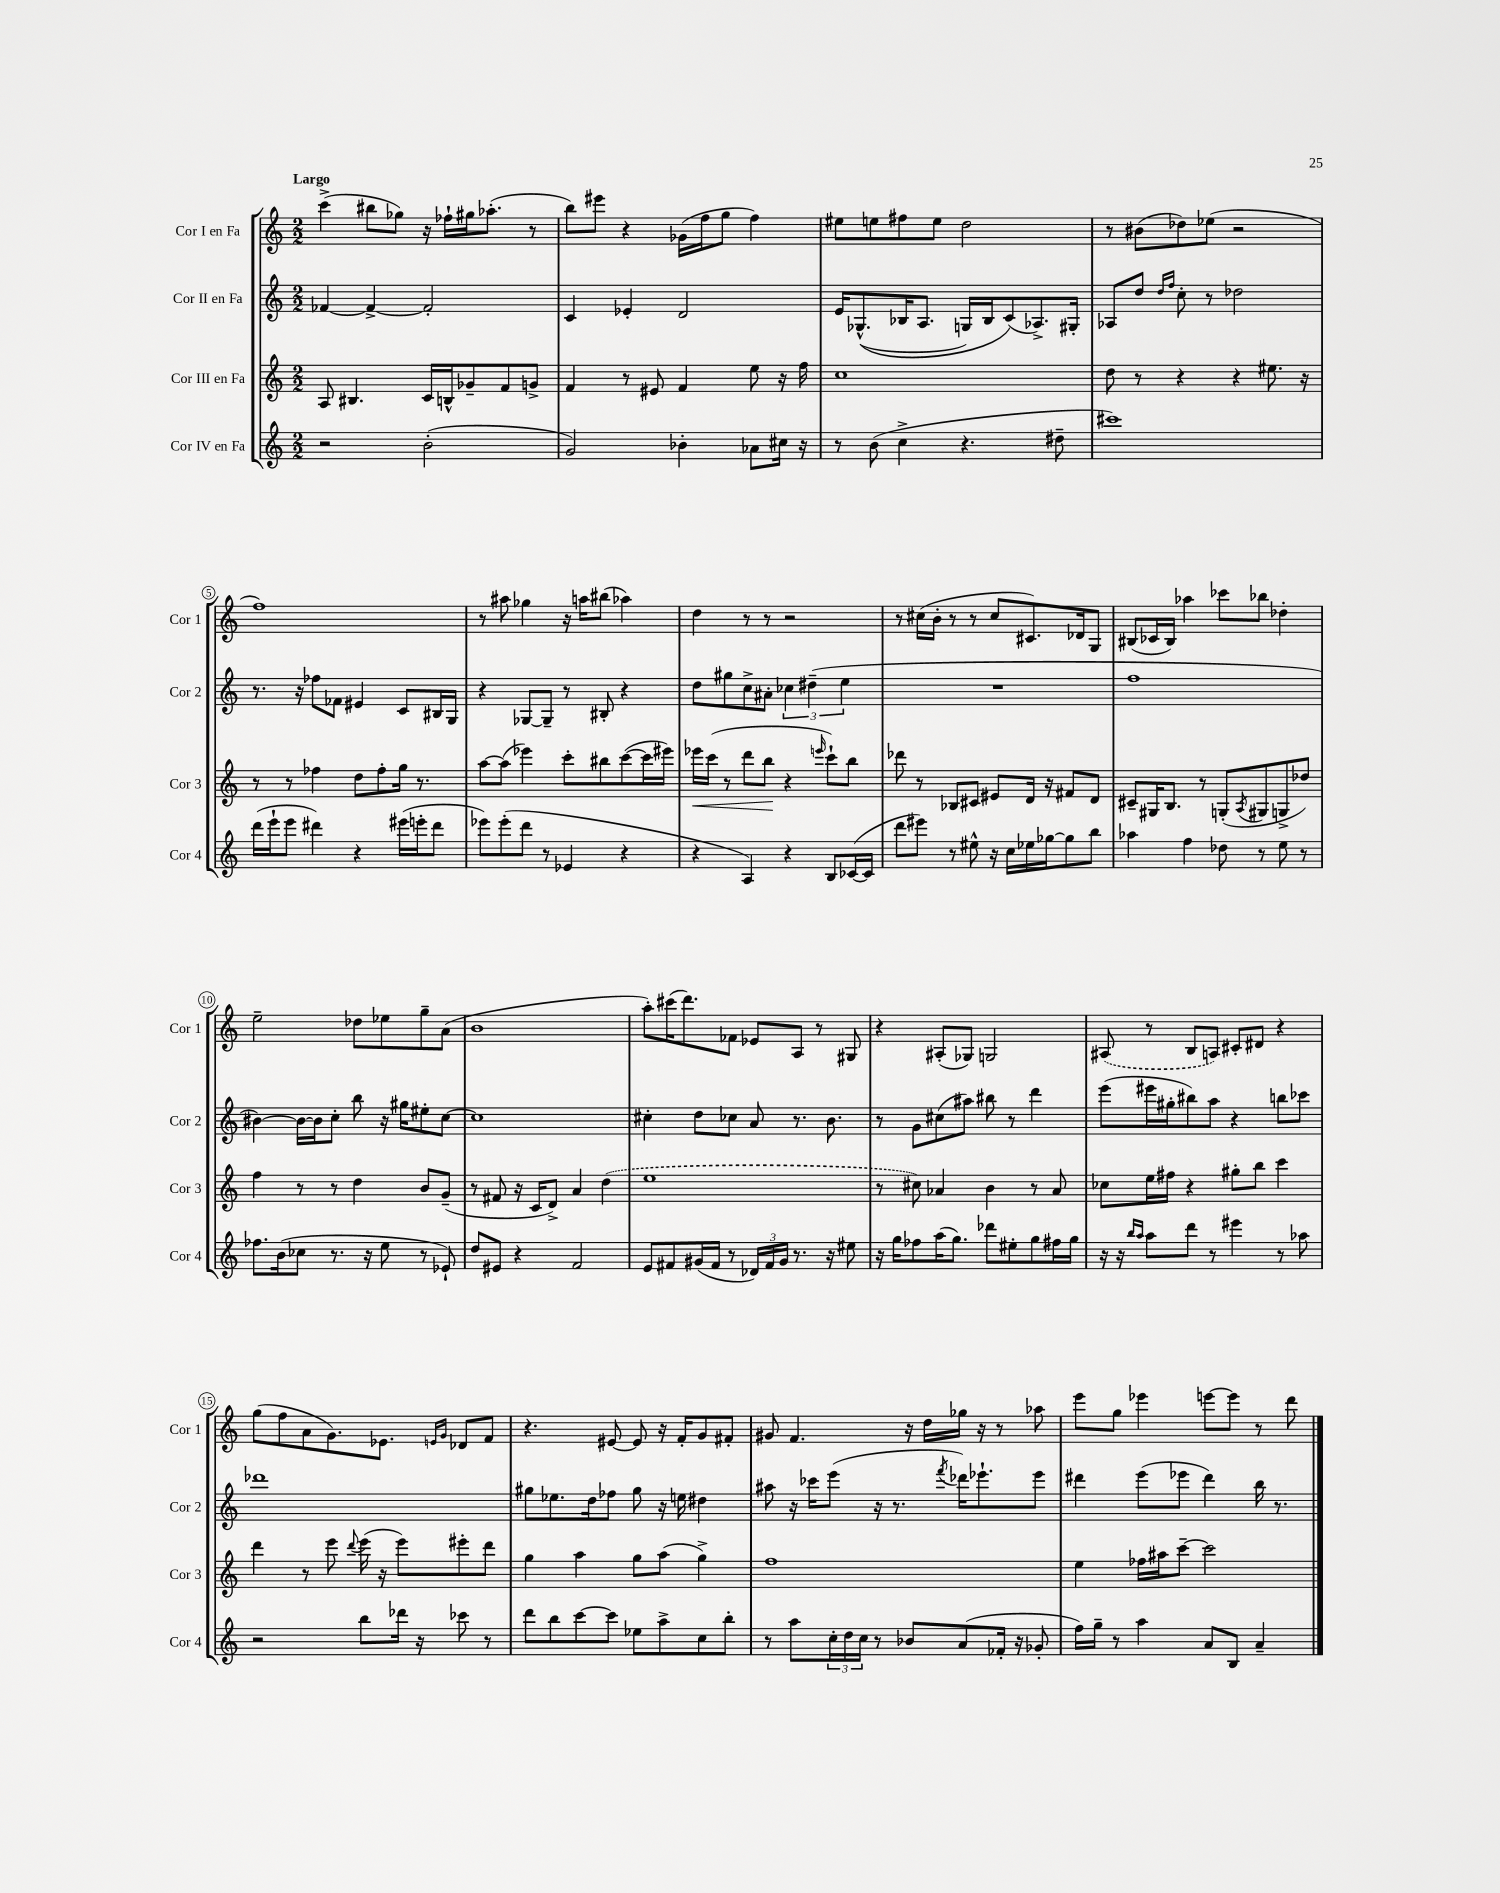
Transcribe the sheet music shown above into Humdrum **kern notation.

**kern	**kern	**kern	**kern
*staff4	*staff3	*staff2	*staff1
*clefG2	*clefG2	*clefG2	*clefG2
*k[]	*k[]	*k[]	*k[]
*M2/2	*M2/2	*M2/2	*M2/2
2r	8A/	[4f-/	(4ccc^\
.	4.B#/	.	.
.	.	4f-^/_	8bb#\L
.	.	.	8gg-\J)
(2b'\	16c/LL	2f-'/]	16r
.	16B^^/J	.	16ff-`\LL
.	8g-~/	.	16gg#\J
.	.	.	(8.aa-'\J
.	8f/	.	.
.	8g^/J	.	8r
=	=	=	=
2g/)	4f/	4c/	8bb\L)
.	.	.	8eee#\J
.	8r	4e-'/	4r
.	8e#/	.	.
4b-'\	4f/	2d/	(16g-\LL
.	.	.	16ff\J
.	.	.	8gg\J
8a-\L	8ee\	.	4ff\)
16cc#\Jk	16r	.	.
16r	16ff\	.	.
=	=	=	=
8r	1cc	16e/LK	8ee#\L
.	.	&((8.G-^^/	.
(8b\	.	.	8ee\
4cc^\	.	16B-/K	8ff#\
.	.	8.A/J	.
.	.	.	8ee\J
4.r	.	16G/LL)	2dd\
.	.	16B-/J	.
.	.	(8c/&)	.
.	.	8.A-^/)	.
8dd#~\	.	.	.
.	.	16G#'/Jk	.
=	=	=	=
1ccc#)	8dd\	8A-/L	8r
.	8r	8dd/J	(8b#\L
.	.	16qqdd/LL	.
.	.	16qqff/JJ	.
.	4r	8cc'\	8dd-\)
.	.	8r	(8ee-\J
.	4r	2dd-\	2r
.	8.ee#\	.	.
.	16r	.	.
=	=	=	=
(16ddd\LL	8r	8.r	1ff)
16eee`\J	.	.	.
8eee\J	8r	.	.
.	.	16r	.
4ddd#\)	4ff-\	8ff-\L	.
.	.	8f-\J	.
4r	8dd\L	4e#/	.
.	8ff-'\	.	.
(16eee#\LL	16gg\Jk	8c/L	.
16eee'\J	8.r	.	.
8ddd#\J	.	16B#/L	.
.	.	16G/JJ	.
=	=	=	=
8eee-\L)	[8aa\L	4r	8r
(8eee-'\	(8aa\]J	.	8aa#\
8ddd\J	4eee-\)	[8G-/L	4gg-\
8r	.	8G-~/]J	.
4e-/	8ccc'\L	8r	16r
.	.	.	16aa\LK
.	8bb#\	8B#'/	(8bb#\J
4r	([8ccc\	4r	4aa-\)
.	16ccc\]L	.	.
.	16eee#\JJ)	.	.
=	=	=	=
4r	16eee-\LL	8dd\L	4dd\
.	(16ccc\JJ	.	.
.	8r	8gg#\	.
4A/)	8ddd\L	8cc^\	8r
.	8bb\J	8a#'\J	8r
4r	4r	6cc-\	2r
.	.	(6dd#~\	.
.	16qqeee/	.	.
8B/L	8ccc`\L)	.	.
.	.	6ee\	.
([16c-/L	8bb\J	.	.
16c-/]JJ	.	.	.
=	=	=	=
8ddd\L	8ddd-\	1r	8r
8eee#\J)	8r	.	(16cc#\LL
.	.	.	16b'\JJ
8r	8B-/L	.	8r
8ee#^^\	8c#/J	.	8r
16r	8e#/L	.	8cc#/L
16cc\LL	.	.	.
16ee-\	16d/Jk	.	8.c#/)
[16gg-\J	16r	.	.
8gg-\]	8f#/L	.	.
.	.	.	16d-/k
8bb\J	8d/J	.	8G/J
=	=	=	=
4aa-\	8c#~/L	1ff	(8B#/L
.	16G#/K	.	16c-/L
.	8.B/J	.	16B#/JJ)
4ff\	.	.	4aa-\
.	8r	.	.
8dd-\	(8G'/L	.	8ccc-\L
.	8qA/	.	.
8r	8G#/	.	8bb-\J
8ee\	8G^/	.	4dd-'\
8r	8dd-/J)	.	.
=	=	=	=
8.ff-\L	4ff\	[4b#\)	2ee~\
(16b\k	.	.	.
8cc-\J	8r	16b#\_LL	.
.	.	16b#\]J	.
8.r	8r	8cc'\J	.
.	4dd\	8bb\	8dd-\L
16r	.	.	.
8ee\	.	16r	8ee-\
.	.	16gg#\LK	.
8r	8b/L	8ee#'\	8gg~\
8e-`/)	(8g~/J	[8cc\J	(8a\J
=	=	=	=
8dd/L	8r	1cc]	1b
8e#/J	8f#/	.	.
4r	16r	.	.
.	16c/LK	.	.
.	8d^/J)	.	.
2f/	4a/	.	.
.	(4dd\	.	.
=	=	=	=
8e/L	1ee	4cc#'\	8aa'\L)
8f#/	.	.	(16ccc#\K
.	.	.	8.ddd\)
(16g#/L	.	8dd\L	.
16f#/JJ	.	.	.
8r	.	8cc-\J	8f-\J
24d-/LL)	.	8a/	8e-/L
24f#/	.	.	.
24g#/JJ	.	.	.
8.r	.	8.r	8A/J
.	.	.	8r
16r	.	8.b\	.
8ee#\	.	.	8G#/
=	=	=	=
16r	8r	8r	4r
16gg\LK	.	.	.
8ff-\	8cc#\)	8g\L	.
(16aa\K	4a-/	(8cc#\	(8A#'/L
8.gg\J)	.	.	.
.	.	8aa#\J)	8G-/J)
8ddd-\L	4b\	8bb#\	2G/
8ee#'\	.	8r	.
8gg\	8r	4ddd\	.
16ff#\L	8a-/	.	.
16gg\JJ	.	.	.
=	=	=	=
16r	8cc-\L	(8eee\L	(8A#/
16r	.	.	.
16qqbb/LL	.	.	.
16qqaa/JJ	.	.	.
8aa\L	16ee\L	16eee#\L	8r
.	16ff#\JJ	16gg#'\J	.
8ddd\J	4r	8bb#\)	8B/L
8r	.	8aa\J	8A/J)
4eee#\	8gg#'\L	4r	8c#'/L
.	8bb\J	.	8d#/J
8r	4ccc\	8bb\L	4r
8aa-\	.	8ccc-\J	.
=	=	=	=
2r	4ddd\	1ddd-	(8gg\L
.	.	.	8ff\
.	8r	.	8a\
.	8eee\	.	8.g\)
.	8qqddd/	.	.
8bb\L	(16eee\	.	.
.	16r	.	8.e-\J
16ddd-\Jk	8eee\L)	.	.
16r	.	.	.
.	.	.	16qqe/LL
.	.	.	16qqg/JJ
8ccc-\	8eee#'\	.	8d-/L
8r	8ddd\J	.	8f/J
=	=	=	=
8ddd\L	4gg\	8gg#\L	4.r
8bb\	.	8.ee-\	.
[8ccc\	4aa\	.	.
.	.	16dd\k	.
8ccc\]J	.	8ff-\J	[8e#/
8ee-\L	8gg\L	8gg#\	8e#/]
8aa^\	(8aa\J	16r	16r
.	.	16ee\	16f'/LK
8cc\	4gg^\)	4dd#\	8g/
8bb'\J	.	.	8f#'/J
=	=	=	=
8r	1ff	8aa#\	8g#/
8aa\L	.	16r	4.f/
.	.	16ccc-\LK	.
24cc'\L	.	(8eee\J	.
24dd\	.	.	.
24cc\JJ	.	.	.
8r	.	16r	.
.	.	8.r	.
8b-/L	.	.	16r
.	.	.	16dd\LL
.	.	8qfff/	.
(8a/	.	16ddd-\LK)	16gg-\JJ
.	.	8.eee-`\	16r
16f-'/Jk	.	.	8r
16r	.	.	.
8g-'/	.	8eee-\J	8aa-\
=	=	=	=
16ff\LL)	4ee\	4ddd#\	8eee\L
16gg~\JJ	.	.	.
8r	.	.	8gg\J
4aa\	16ff-\LL	(8eee\L	4eee-\
.	16aa#\J	.	.
.	[8ccc~\J	8eee-\J	.
8a/L	2ccc\]	4ddd#\)	[8eee\L
8B/J	.	.	8eee\]J
4a~/	.	16bb\	8r
.	.	8.r	.
.	.	.	8ddd\
==	==	==	==
*-	*-	*-	*-
